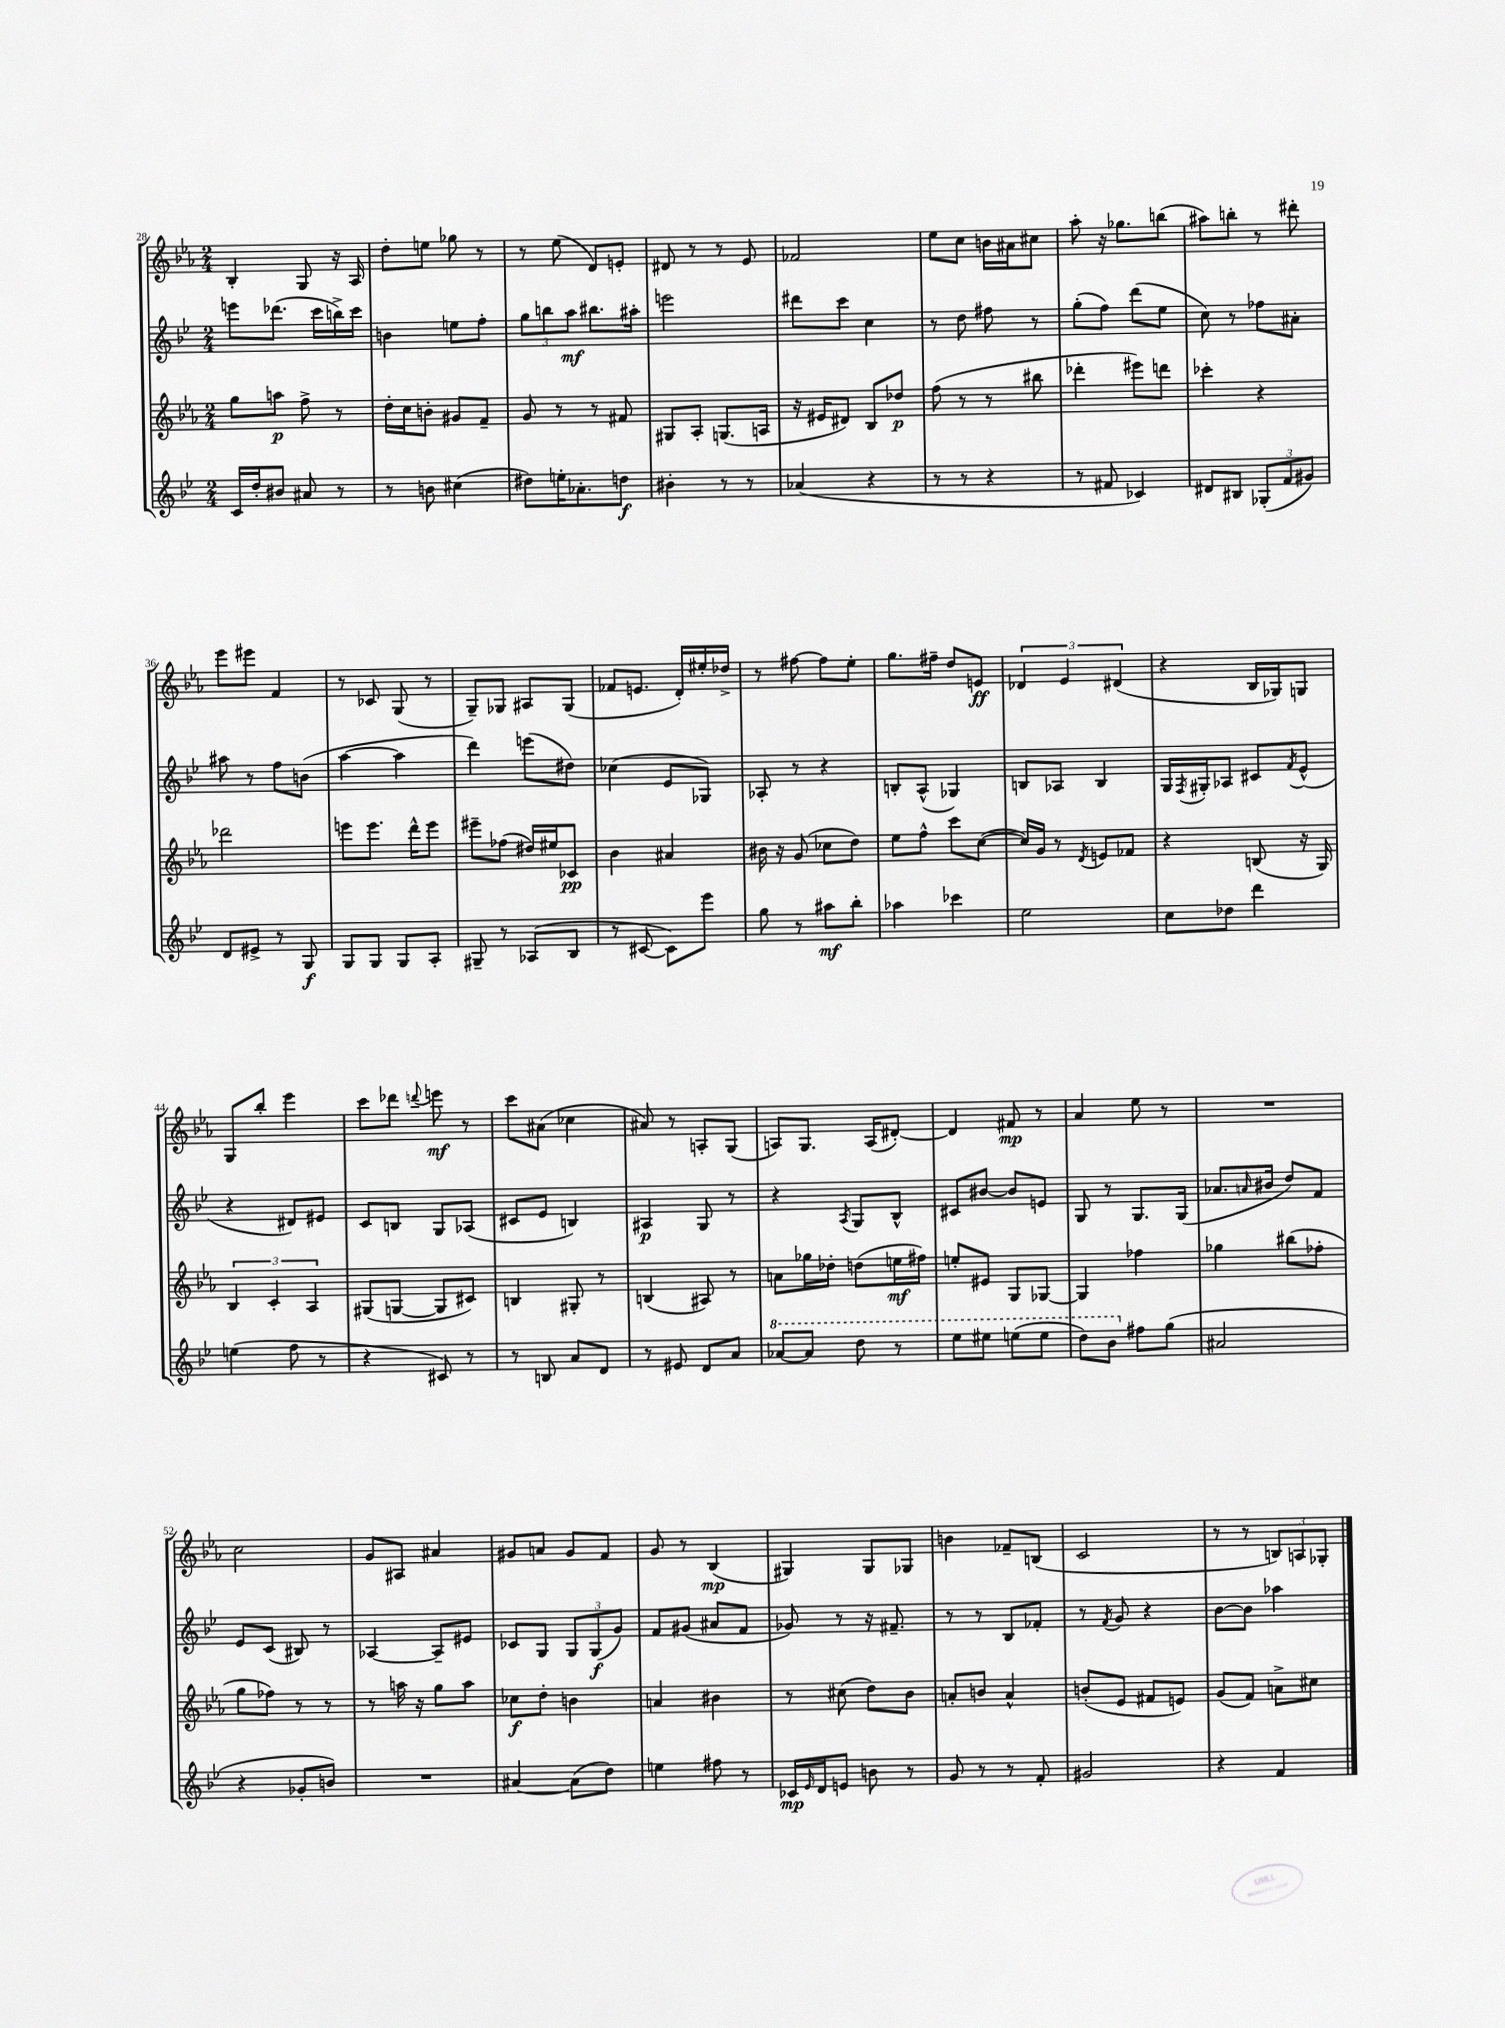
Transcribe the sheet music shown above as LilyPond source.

<<
\new StaffGroup <<
\new Staff = "s0" {
    \clef treble \key ees \major \numericTimeSignature \time 2/4
    bes4-. g8 r16 aes16 |
    d''8-. e''8 ges''8 r8 |
    r8 ees''8( d'8) e'8-. |
    dis'8 r8 r8 ees'8 |
    fes'2 |
    ees''8 c''8 b'16 ais'16 cis''8 |
    aes''8-. r16 ges''8. b''8( |
    ais''8) b''8-. r8 dis'''8-. |
    ees'''8 eis'''8 f'4 |
    r8 ces'8 g8( r8 |
    g8--) ges8 ais8 ges8( |
    fes'8 e'8. d'16-.) eis''16-. des''16-> |
    r8 fis''8~ fis''8 ees''8-. |
    g''8. fis''16-- d''8 e'8\ff |
    \tuplet 3/2 { des'4 ees'4 dis'4( } |
    r4 bes16 ges16) g8 |
    g8 bes''8-. ees'''4 |
    c'''8 des'''8 \appoggiatura { d'''8 } e'''8\mf r8 |
    c'''8 ais'8( ces''4 |
    ais'8) r8 a8-. g8( |
    a8) g8. a16( dis'8~-.) |
    dis'4 fis'8\mp r8 |
    aes'4 ees''8 r8 |
    R2 |
    c''2 |
    g'8 ais8 ais'4 |
    gis'8 a'8 gis'8 f'8 |
    g'8 r8 bes4\mp( |
    gis4) gis8 ges8 |
    b'4 fes'8-- b8( |
    c'2 |
    r8 r8 \tuplet 3/2 { b8) a8 ges8-. } \bar "|." |
}
\new Staff = "s1" {
    \clef treble \key bes \major \numericTimeSignature \time 2/4
    e'''8 des'''8.( c'''16 b''16->) c'''16 |
    b'4 e''8 f''8-. |
    \tuplet 3/2 { g''8 b''8 a''8\mf } bis''8. ais''16-. |
    e'''2 |
    dis'''8 c'''8 c''4 |
    r8 d''8 fis''8 r8 |
    g''8-.( f''8) d'''8( ees''8 |
    c''8) r8 fes''8 ais'8-. |
    ais''8 r8 f''8 b'8( |
    a''4~ a''4 |
    d'''4) e'''8( dis''8) |
    ces''4( ees'8 ges8) |
    aes8-. r8 r4 |
    b8-. a8-^( ges4) |
    b8 aes8 b4 |
    g16 \acciaccatura { f8 } gis16-. aes8 cis'8 \acciaccatura { f'8 } ees'8-^( |
    r4 dis'8) eis'8 |
    c'8 b8 g8 aes8( |
    cis'8 ees'8 b4) |
    ais4\p g8 r8 |
    r4 \acciaccatura { a8 } g8 bes8-^ |
    cis'8 bis'8~ bis'8 e'8 |
    g8 r8 g8. g16( |
    aes'8. \grace { a'16 } bis'16 d''8) f'8 |
    ees'8 c'8( bis8) r8 |
    aes4~ aes8-- eis'8 |
    ces'8 g8 \tuplet 3/2 { g8 g8\f( g'8) } |
    f'8 gis'8( ais'8 f'8 |
    ges'8) r8 r16 fis'8.-- |
    r8 r8 bes8 fes'8-. |
    r8 \acciaccatura { f'8 } g'8 r4 |
    bes'8~ bes'8 aes''4 \bar "|." |
}
\new Staff = "s2" {
    \clef treble \key ees \major \numericTimeSignature \time 2/4
    g''8 a''8\p f''8-> r8 |
    d''16-. c''16 b'8-. gis'8 f'8-- |
    g'8 r8 r8 fis'8 |
    gis8 aes8-. g8.( a16 |
    r16 eis'16 dis'8) bes8 des''8\p |
    f''8( r8 r8 bis''8 |
    des'''4-. eis'''8) d'''8 |
    ces'''4-. r4 |
    des'''2 |
    e'''8 e'''8. d'''16-^ e'''8 |
    eis'''8-- fes''8( dis''16) eis''16 ces'8\pp |
    bes'4 ais'4 |
    bis'16 r16 g'8( ces''8 d''8) |
    ees''8 f''8-^ c'''8 c''8~( |
    c''16) g'16 r8 \acciaccatura { d'8 } e'8 fes'8 |
    r4 b8( r16 g16) |
    \tuplet 3/2 { bes4 c'4-. aes4 } |
    gis8( g8~ g8 cis'8) |
    b4 gis8-. r8 |
    b4( ais8) r8 |
    a'8 ges''16 des''16-. d''8( e''16\mf fis''16) |
    e''8-. eis'8 g8 ges8~ |
    ges4 fes''4 |
    ges''4 bis''8( fes''8-. |
    g''8 fes''8) r8 r8 |
    r8 a''16 r16 g''8 a''8 |
    ces''8\f d''8-. b'4 |
    a'4 bis'4 |
    r8 cis''8( d''8) bes'8 |
    a'8-. b'8 a'4-^ |
    b'8-.( ees'8 fis'8 e'8) |
    g'8( f'8) a'8-> cis''8 \bar "|." |
}
\new Staff = "s3" {
    \clef treble \key bes \major \numericTimeSignature \time 2/4
    c'16 d''16-. bis'8 ais'8 r8 |
    r8 b'8 cis''4( |
    dis''8) e''16-. aes'8.-. d''8\f |
    bis'4-. r8 r8 |
    aes'4( r4 |
    r8 r8 r4 |
    r8 fis'8 ces'4) |
    dis'8 bis8 \tuplet 3/2 { ges8-.( f'8 gis'8) } |
    d'8 eis'8-> r8 g8\f |
    g8 g8 g8 a8-. |
    gis8-- r8 aes8( bes8 |
    r8 cis'8~ cis'8) ees'''8 |
    g''8 r8 ais''8\mf bes''8-. |
    aes''4 ces'''4 |
    ees''2 |
    c''8 des''8 d'''4 |
    e''4( f''8 r8 |
    r4 cis'8) r8 |
    r8 b8 a'8 d'8 |
    r8 eis'8 d'8 a'8 |
    \ottava #1 aes''8~ aes''8 d'''8 r8 |
    ees'''8 eis'''8 e'''8( e'''8 |
    d'''8) bes''8 \ottava #0 fis''8 g''8( |
    ais'2 |
    r4 ges'8-. b'8) |
    R2 |
    ais'4~ ais'8( d''8) |
    e''4 fis''8 r8 |
    ces'16\mp \grace { ees'16 } d'16 e'8 b'8 r8 |
    g'8 r8 r8 f'8-. |
    gis'2 |
    r4 f'4 \bar "|." |
}
>>
>>
\layout { \context { \Score currentBarNumber = #28 } }
